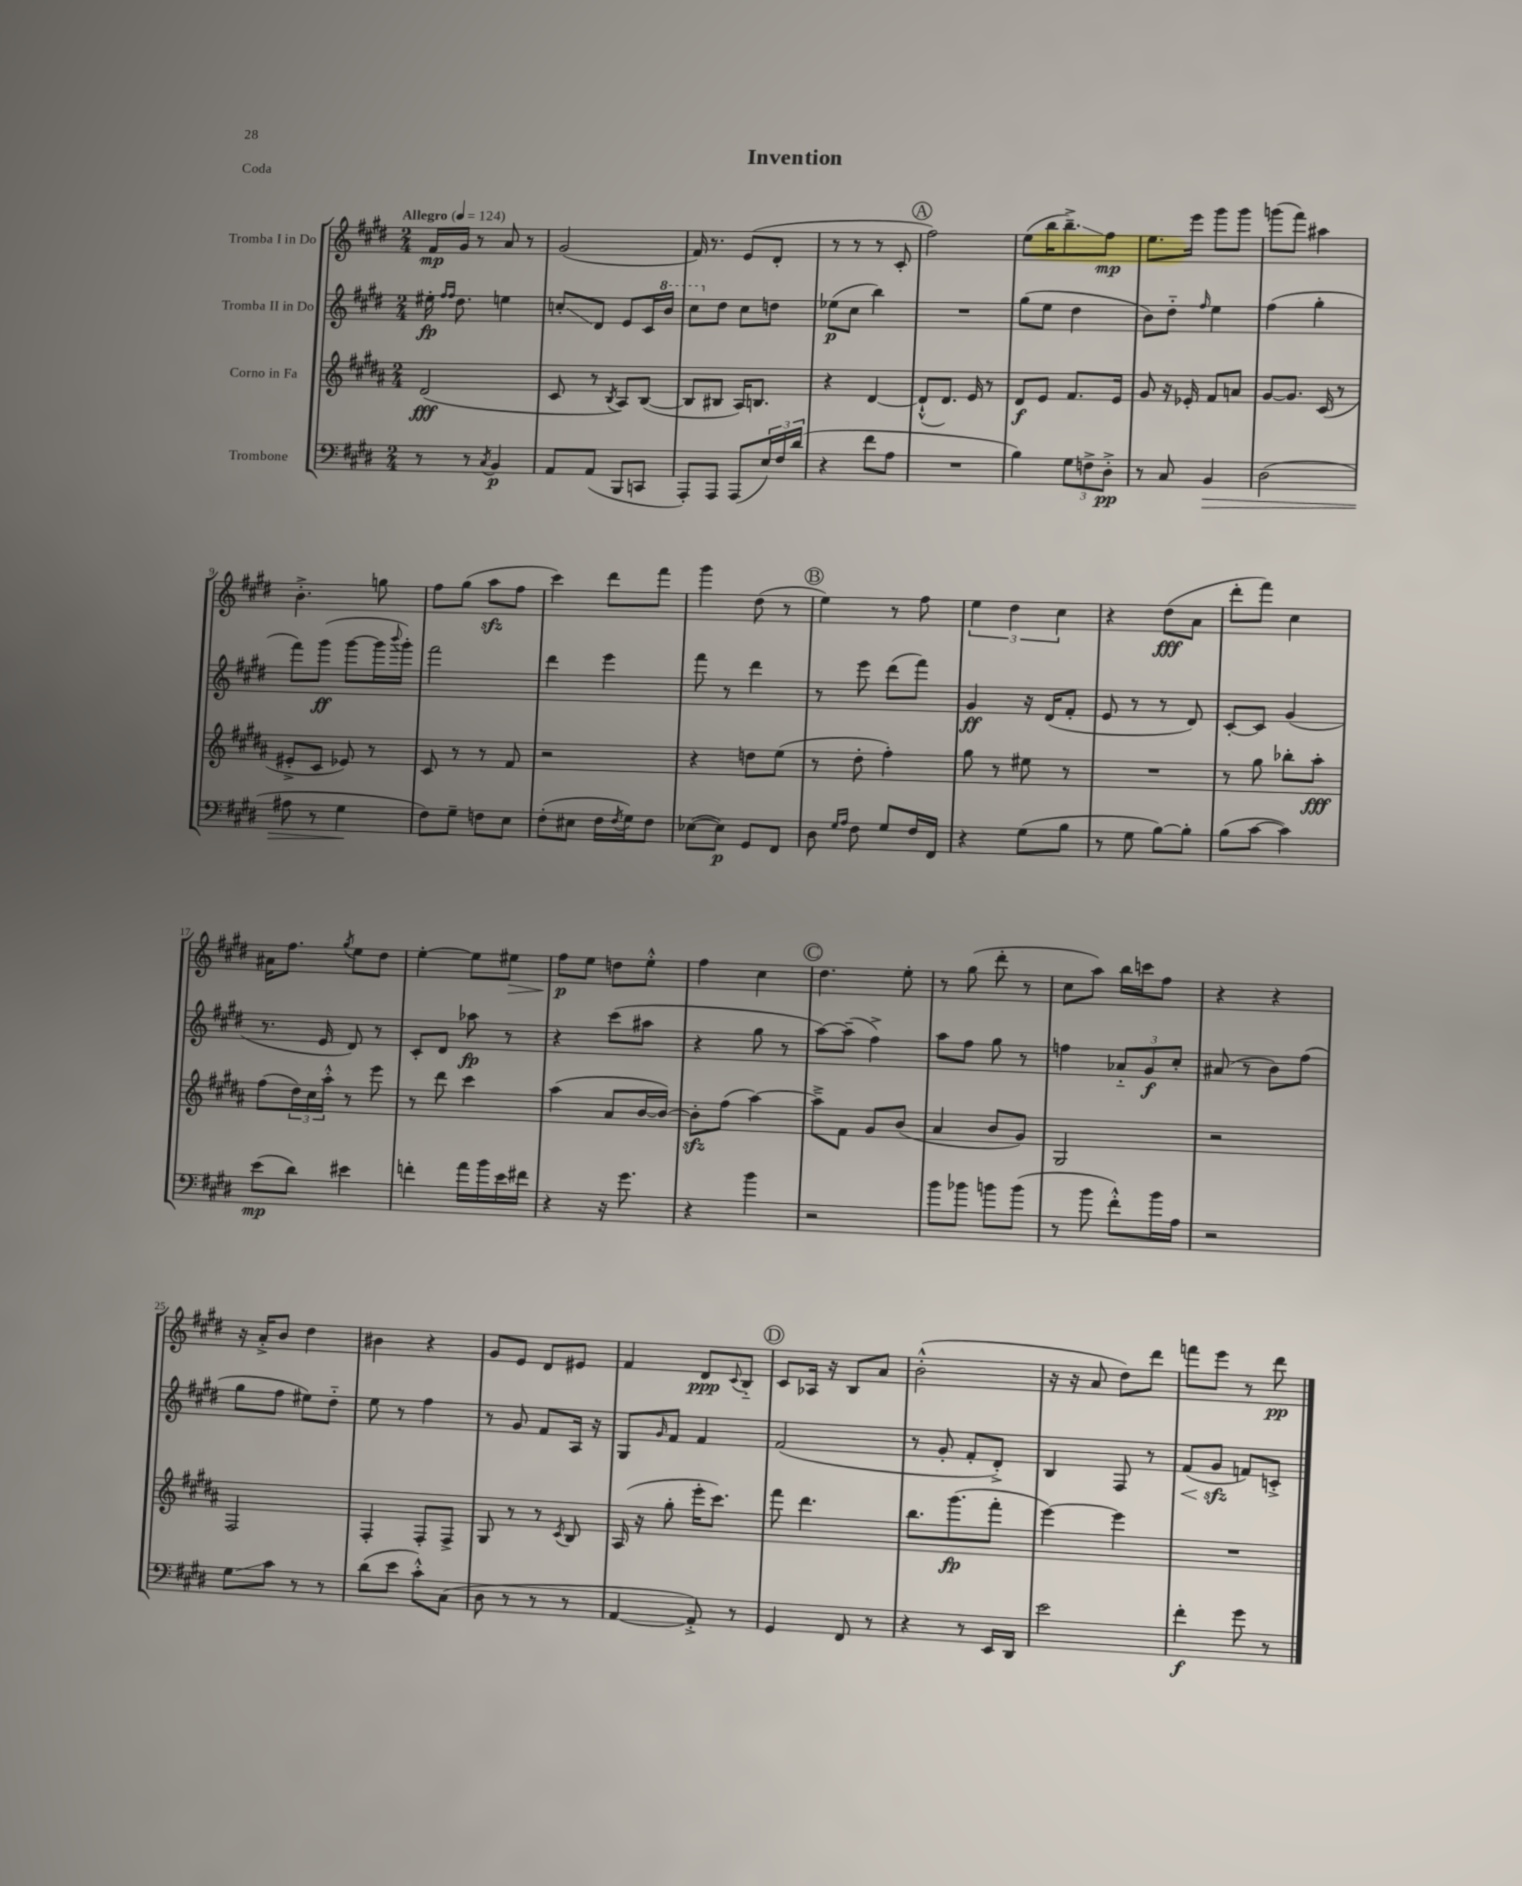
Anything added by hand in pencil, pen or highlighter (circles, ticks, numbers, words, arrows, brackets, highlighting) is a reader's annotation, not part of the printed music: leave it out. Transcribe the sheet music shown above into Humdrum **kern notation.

**kern	**kern	**kern	**kern
*staff4	*staff3	*staff2	*staff1
*clefF4	*clefG2	*clefG2	*clefG2
*k[f#c#g#d#]	*k[f#c#g#d#a#]	*k[f#c#g#d#]	*k[f#c#g#d#]
*M2/4	*M2/4	*M2/4	*M2/4
*MM124	*MM124	*MM124	*MM124
8r	(2d#	16ee#'	16f#
.	.	16qqff#	.
.	.	16qqff#	.
.	.	8.dd#	16g#
8r	.	.	8r
8qC#	.	.	.
4BB	.	4ee	8a
.	.	.	8r
=	=	=	=
8AA	8c#	8cc'	(2g#
(8AA	8r	8d#	.
.	8qB	.	.
8BBB	8A#)	8e	.
8CC	([8B	16c#	.
.	.	16bb	.
=	=	=	=
8AAA')	8B]	8ccc#	16f#)
.	.	.	8.r
8AAA	8B#	8dd#	.
(8AAA	16A#)	8cc#	(8e
.	8.B	.	.
24E)	.	8dd	8d#'
24F#	.	.	.
(24d#	.	.	.
=	=	=	=
4r	4r	(8ee-	8r
.	.	8cc#	8r
8f#	[4d#	4bb)	8r
8A	.	.	8c#'
=	=	=	=
2r	(8d#`^^]	2r	2ff#)
.	8.d#)	.	.
.	16e	.	.
.	8r	.	.
=	=	=	=
4B)	8d#	(8gg#	(8ee
.	8e	8ee	16bb
.	.	.	8.bb~^)
12G#	8.f#	4dd#	.
12F^	.	.	.
.	.	.	8ff#
12D#'^	.	.	.
.	16e	.	.
=	=	=	=
8r	8g#	8b)	8.ee
8C#	16r	8dd#'~	.
.	16e-'	.	16eee
.	.	16qqff#	.
4BB	8f#	4ee	8ggg#
.	8a	.	8ggg#
=	=	=	=
(2D#	[8g#	(4ff#	(8ggg
.	8.g#]	.	8fff#)
.	.	4gg#'	4aa#
.	(16c#	.	.
.	8r	.	.
=	=	=	=
8A#	8e#'^	8fff#)	4.b'^
8r	8c#	(8ggg#	.
4G#	8e-)	[8ggg#	.
.	8r	16ggg#]	8gg
.	.	8qqbbb	.
.	.	16ggg#')	.
=	=	=	=
8F#)	8c#	2fff#	8ff#
8G#~	8r	.	(8gg#
8F	8r	.	8aa
8E	8f#	.	8ff#
=	=	=	=
(8F#'	2r	4ddd#	4ccc#)
8E#	.	.	.
16F#	.	4eee	8ddd#
8qF#	.	.	.
16G#)	.	.	.
8F#	.	.	8fff#
=	=	=	=
([8E-	4r	8fff#	4ggg#
8E-])	.	8r	.
8GG#	8dd	4ddd#	(8dd#
8FF#	(8ee	.	8r
=	=	=	=
8D#	8r	8r	4ee)
16qqG#	.	.	.
16qqA	.	.	.
8F#	8dd#'	8eee	.
8G#	4ff#')	(8ddd#	8r
16F#	.	8fff#)	8ff#
16FF#	.	.	.
=	=	=	=
4r	8gg#	4g#	6ee
.	8r	.	.
.	.	.	6dd#
(8G#	8ee#	16r	.
.	.	(16d#	.
.	.	.	6cc#
8B	8r	8f#'	.
=	=	=	=
8r	2r	8e	4r
8G#	.	8r	.
[8B)	.	8r	(8dd#
8B']	.	8d#)	8a
=	=	=	=
(8B	8r	[8c#'	8ddd#'
[8c#	8gg#	8c#]	8fff#)
4c#])	8bb-'	(4g#	4cc#
.	8aa#'	.	.
=	=	=	=
(8e	(8ff#	8.r	16a#
.	.	.	8.ff#
8d#)	24dd#)	.	.
.	24cc#	.	.
.	.	16e	.
.	24aa#'^^	.	.
.	.	.	8qgg#
4e#	8r	8d#)	8ee
.	8eee	8r	8dd#
=	=	=	=
4f'	8r	8c#'	[4ee'
.	8ddd#	8d#	.
16a	4ccc#	8aa-	8ee]
16b	.	.	.
16e	.	8r	8ee#
16f#	.	.	.
=	=	=	=
4r	(4aa#	4r	8ff#
.	.	.	8ee
16r	8a#	(8ccc#	8dd
8.g#	.	.	.
.	[16b	8aa#	8ee'^^
.	16b_)	.	.
=	=	=	=
4r	8b']	4r	4ff#
.	(8ff#	.	.
4b	[4aa#)	8gg#	4cc#
.	.	8r	.
=	=	=	=
2r	8aa#~^]	[8aa)	4.dd#
.	8f#	(8aa~]	.
.	8g#	4ff#^)	.
.	(8b	.	8ee'
=	=	=	=
8b	4a#	8aa	8r
8b-	.	8ff#	(8gg#
8b	8b	8gg#	8ddd#'
(8b	8g#)	8r	8r
=	=	=	=
8r	2G#	4ff	8cc#
8b	.	.	8aa)
8f#'^^)	.	12a-'~	16bb
.	.	.	16ccc
.	.	12g#	.
16b	.	.	8ff#
.	.	12cc#'	.
16A	.	.	.
=	=	=	=
2r	2r	(8a#	4r
.	.	8r	.
.	.	8b)	4r
.	.	(8ff#	.
=	=	=	=
8G#	2F#	8gg#	16r
.	.	.	16a'^
8c#	.	8ff#	8b
8r	.	8ee#)	4dd#
8r	.	8dd#'~	.
=	=	=	=
(8d#	4F#'	8ee	4b#
8e	.	8r	.
8c#'^^)	8F#'	4ff#	4r
(8C#	8F#^	.	.
=	=	=	=
8D#	8G#	8r	8g#
8r	8r	8g#	8e
8r	8r	8f#	8d#
.	8qc#	.	.
8r	8B	16A	8e#
.	.	16r	.
=	=	=	=
[4AA	(16A#	8G#	4f#
.	16r	.	.
.	.	16qqg#	.
.	8gg#'	8f#	.
8AA'^])	16eee'	4f#	8d#
.	8.ccc#)	.	.
.	.	.	8qqc#
8r	.	.	8B'~
=	=	=	=
4GG#	8fff#	(2f#	8c#
.	4.ddd#	.	16A-
.	.	.	16r
8FF#	.	.	8B
8r	.	.	8a
=	=	=	=
4r	8.bb	8r	(2b'^^
.	.	8g#'	.
.	(8.ggg#	.	.
8r	.	8f#'	.
16EE	8fff#'	8d#'^)	.
16DD#	.	.	.
=	=	=	=
2e	[4eee)	4B	16r
.	.	.	16r
.	.	.	8a
.	4eee]	8F#	8dd#)
.	.	8r	8ddd#
=	=	=	=
4f#'	2r	(8f#	8fff
.	.	8g#	8eee
8g#	.	8f)	8r
8r	.	8c'^	8ddd#
==	==	==	==
*-	*-	*-	*-
